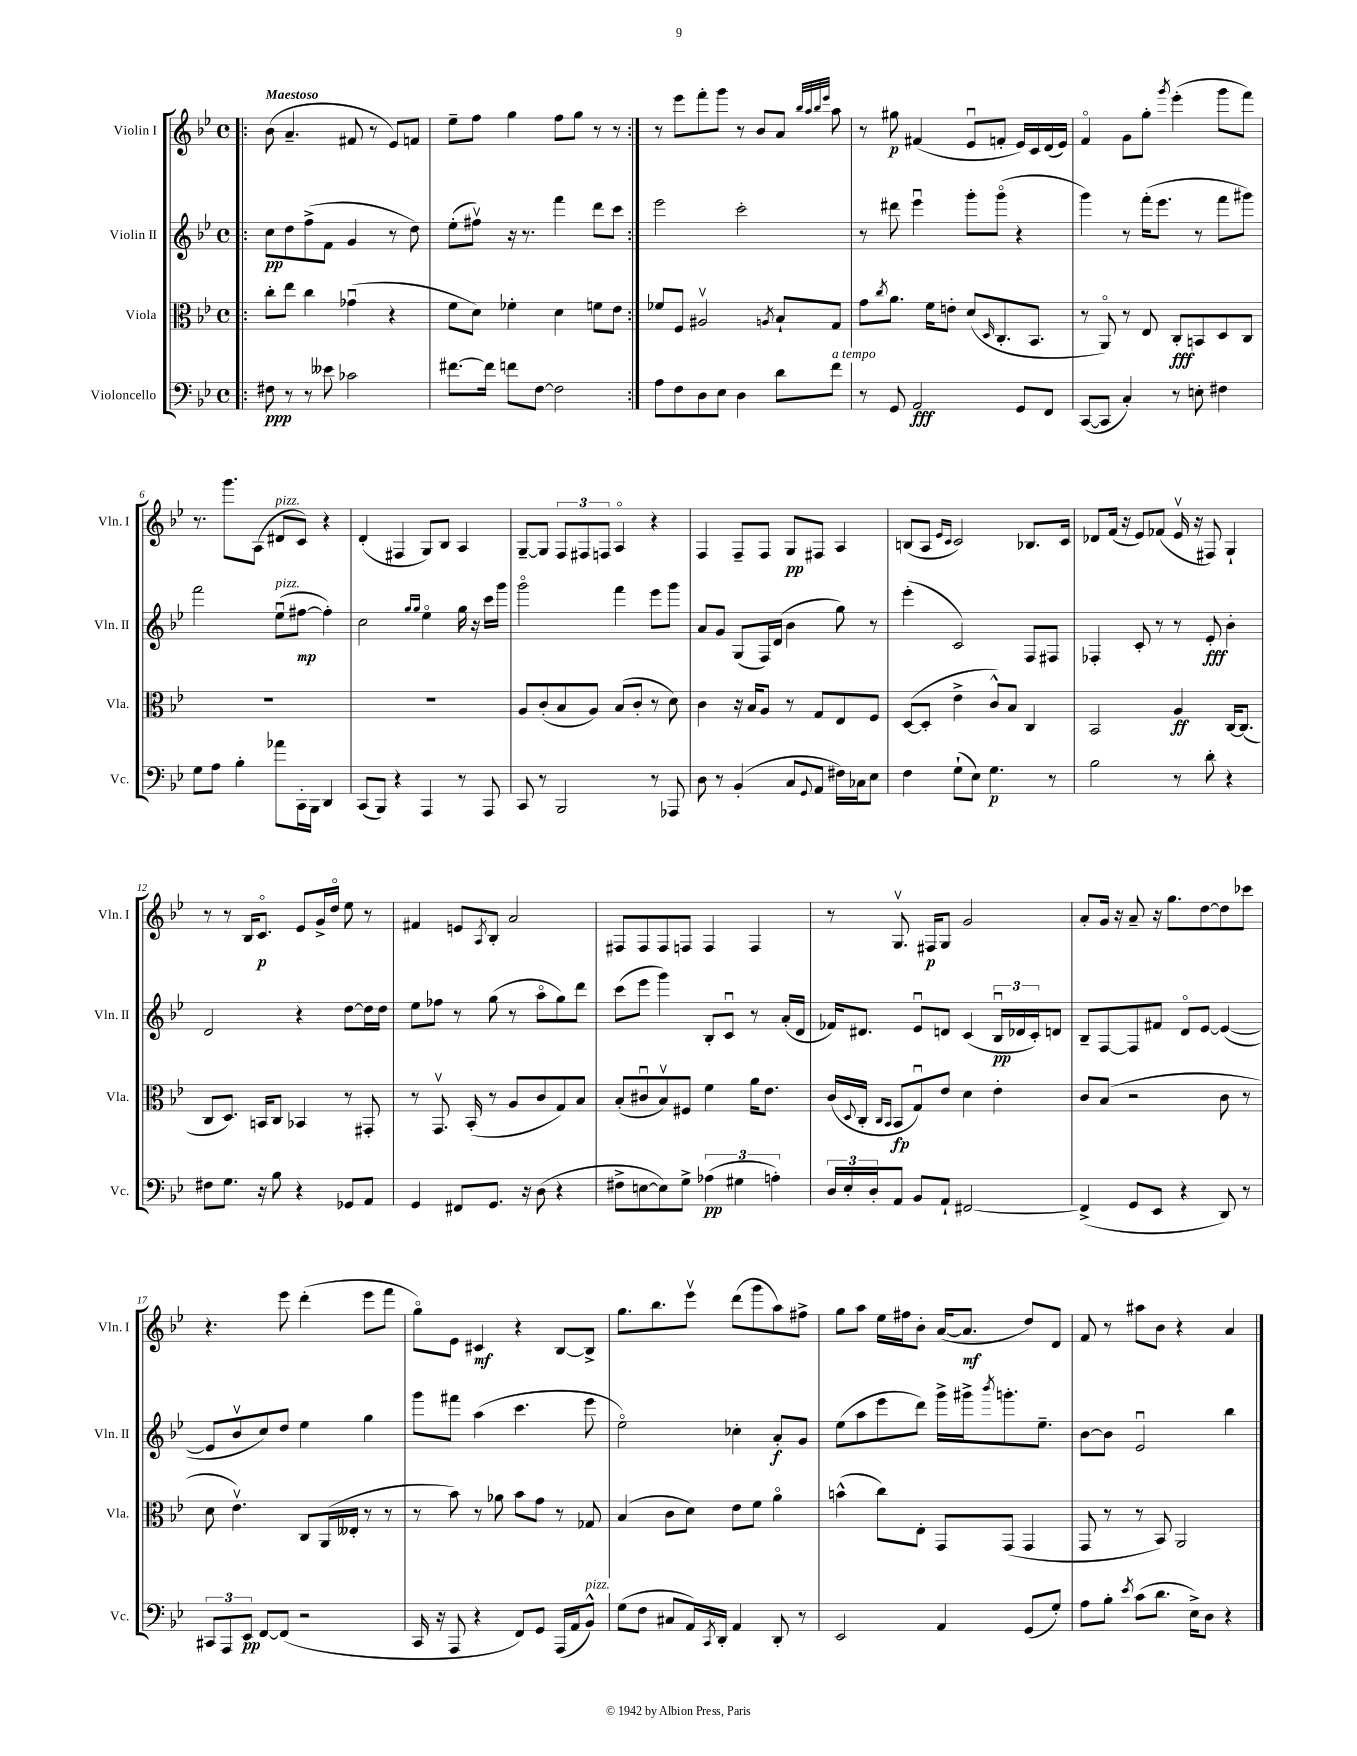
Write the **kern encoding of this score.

**kern	**dynam	**kern	**dynam	**kern	**dynam	**kern	**dynam
*part4	*part4	*part3	*part3	*part2	*part2	*part1	*part1
*staff4	*staff4	*staff3	*staff3	*staff2	*staff2	*staff1	*staff1
*I"Violoncello	*	*I"Viola	*	*I"Violin II	*	*I"Violin I	*
*I'Vc.	*	*I'Vla.	*	*I'Vln. II	*	*I'Vln. I	*
*clefF4	*	*clefC3	*	*clefG2	*	*clefG2	*
*k[b-e-]	*	*k[b-e-]	*	*k[b-e-]	*	*k[b-e-]	*
*M4/4	*	*M4/4	*	*M4/4	*	*M4/4	*
*met(c)	*	*met(c)	*	*met(c)	*	*met(c)	*
=1!|:	=1!|:	=1!|:	=1!|:	=1!|:	=1!|:	=1!|:	=1!|:
!	!	!	!	!	!	!LO:TX:a:B:t=Maestoso	!
8F#X\	ppp	8cc'\L	.	8cc\L	pp	(8b-\	.
8r	.	8ee-\J	.	8dd\	.	4.a~/	.
8r	.	4cc\	.	(8ff^\	.	.	.
8e--X\	.	.	.	8f\J	.	.	.
2c-X\	.	(4g-Xu\	.	4g/	.	8f#X/	.
.	.	.	.	.	.	8r	.
.	.	4r	.	8r	.	8e-/L)	.
.	.	.	.	8dd\)	.	8fn/J	.
=2	=2	=2	=2	=2	=2	=2	=2
[8.f#X\L	.	8f\L	.	(8ee-'\L	.	8ee-~\L	.
.	.	8d\J)	.	8ff#Xv\J)	.	8ff\J	.
16f#\Jk]	.	.	.	.	.	.	.
8fn\L	.	4f-X'\	.	16r	.	4gg\	.
.	.	.	.	8.r	.	.	.
[8F\J	.	.	.	.	.	.	.
2F\]	.	4d\	.	4fff\	.	8ff\L	.
.	.	.	.	.	.	8gg\J	.
.	.	8fn\L	.	8ddd\L	.	8r	.
.	.	8e-\J	.	8ccc\J	.	8r	.
=3:|!	=3:|!	=3:|!	=3:|!	=3:|!	=3:|!	=3:|!	=3:|!
8A\L	.	8f-X/L	.	2eee-\	.	8r	.
8F\	.	8F/J	.	.	.	8eee-\L	.
8D\	.	2A#Xv/	.	.	.	8fff'\	.
8E-\J	.	.	.	.	.	8ggg\J	.
4D\	.	.	.	2ccc'\	.	8r	.
.	.	.	.	.	.	8b-/L	.
.	.	8qAn/	.	.	.	.	.
8d\L	.	8B-`/L	.	.	.	8a/J	.
.	.	.	.	.	.	32qqbb-/LLL	.
.	.	.	.	.	.	32qqaa/	.
.	.	.	.	.	.	32qqbb-/	.
.	.	.	.	.	.	32qqeee-/JJJ	.
!LO:TX:a:i:t=a tempo	!	!	!	!	!	!	!
8f\J	.	8G/J	.	.	.	8aa\	.
=4	=4	=4	=4	=4	=4	=4	=4
8r	.	8g\L	.	8r	.	8r	.
.	.	8qcc/	.	.	.	.	.
8GG/	.	8.a\J	.	8ddd#X\	.	8gg#X\	p
2AA/	fff	.	.	4eee-u\	.	(4f#X/	.
.	.	16f\KL	.	.	.	.	.
.	.	8en'\J	.	.	.	.	.
.	.	(8d/L	.	8ggg'\L	.	8e-u/L	.
.	.	16qqD/	.	.	.	.	.
.	.	8.C'/	.	(8ggg\J	.	8fn'/J	.
8GG/L	.	.	.	4r	.	16e-/LL)	.
.	.	8.BB-/J	.	.	.	16c/	.
8FF/J	.	.	.	.	.	(16d/	.
.	.	.	.	.	.	16e-/JJ)	.
=5	=5	=5	=5	=5	=5	=5	=5
([8CC/L	.	8r	.	4ggg\)	.	4f/	.
8CC/J]	.	8AA/)	.	.	.	.	.
4C'/)	.	8r	.	8r	.	8g\L	.
.	.	8E-/	.	(16fff'\KL	.	8gg'\J	.
.	.	.	.	8.eee-\J	.	.	.
.	.	.	.	.	.	8qggg/	.
8r	.	8C'/L	fff	.	.	(4eee-'\	.
8En'\	.	8BBn/	.	8r	.	.	.
4F#X\	.	8D/	.	8fff\L	.	8ggg\L	.
.	.	8C/J	.	8ggg#X\J)	.	8fff\J)	.
!!LO:LB:g=z
=6	=6	=6	=6	=6	=6	=6	=6
8G\L	.	1r	.	2fff\	.	8.r	.
8A\J	.	.	.	.	.	.	.
.	.	.	.	.	.	8.ggg\L	.
4B-'\	.	.	.	.	.	.	.
.	.	.	.	.	.	(8A\J	.
!	!	!	!	!	!	!LO:TX:a:i:t=pizz.	!
!	!	!	!	!LO:TX:a:i:t=pizz.	!	!	!
8a-X\L	.	.	.	(8ee-u\L	.	8d#X/L	.
16CC'\L	.	.	.	[8ff#X\J	mp	8c/J)	.
16BBB-\JJ	.	.	.	.	.	.	.
4DD/	.	.	.	4ff#'\])	.	4r	.
=7	=7	=7	=7	=7	=7	=7	=7
(8CC/L	.	1r	.	2cc\	.	(4d'/	.
8BBB-/J)	.	.	.	.	.	.	.
4r	.	.	.	.	.	4F#X/	.
.	.	.	.	16qqgg/LL	.	.	.
.	.	.	.	16qqgg/JJ	.	.	.
4AAA/	.	.	.	4ee-\	.	8G/L)	.
.	.	.	.	.	.	8B-/J	.
8r	.	.	.	16gg\	.	4A/	.
.	.	.	.	16r	.	.	.
8AAA/	.	.	.	16ccc\LL	.	.	.
.	.	.	.	16ggg\JJ	.	.	.
=8	=8	=8	=8	=8	=8	=8	=8
8CC/	.	8A/L	.	2ggg\	.	[8G~/L	.
8r	.	(8c'/	.	.	.	8G/J]	.
2BBB-/	.	8B-/	.	.	.	12F/L	.
.	.	.	.	.	.	12F#X/	.
.	.	8A/J)	.	.	.	.	.
.	.	.	.	.	.	12Fn/J	.
.	.	(8B-/L	.	4fff\	.	4A/	.
.	.	8c'/J	.	.	.	.	.
8r	.	8r	.	8eee-\L	.	4r	.
8AAA-X/	.	8d\)	.	8ggg\J	.	.	.
=9	=9	=9	=9	=9	=9	=9	=9
8D\	.	4c\	.	8a/L	.	4F/	.
8r	.	.	.	8g/J	.	.	.
(4BB-'/	.	16r	.	(8G/L	.	8F~/L	.
.	.	16B-/KL	.	.	.	.	.
.	.	8A/J	.	16F/L)	.	8F/J	.
.	.	.	.	(16d/JJ	.	.	.
8C/L	.	8r	.	4b-\	.	8G/L	pp
8qqGG/	.	.	.	.	.	.	.
8AA/J	.	8G/L	.	.	.	8F#X/J	.
16F#X\LL)	.	8E-/	.	8gg\)	.	4A/	.
16C-X\J	.	.	.	.	.	.	.
8E-\J	.	8F/J	.	8r	.	.	.
=10	=10	=10	=10	=10	=10	=10	=10
4F\	.	([8D/L	.	(4eee-'\	.	(8Bn/L	.
.	.	8D'/J]	.	.	.	8A/J	.
.	.	.	.	.	.	16qqe-/LL	.
.	.	.	.	.	.	16qqc/JJ	.
(8G`\L	.	4e-^\	.	2c/)	.	2c/)	.
8E-\J)	.	.	.	.	.	.	.
4.G\	p	8c^^/L)	.	.	.	.	.
.	.	8B-/J	.	.	.	.	.
.	.	4C/	.	8F/L	.	8.B-X/L	.
8r	.	.	.	8F#X/J	.	.	.
.	.	.	.	.	.	16c/Jk	.
=11	=11	=11	=11	=11	=11	=11	=11
2B-\	.	2BB-/	.	4F-X'/	.	8d-X/L	.
.	.	.	.	.	.	(16f/Jk	.
.	.	.	.	.	.	16r	.
.	.	.	.	8c'/	.	8e-/L)	.
.	.	.	.	8r	.	(8f-X/J	.
8r	.	4A/	ff	8r	.	16e-v/	.
.	.	.	.	.	.	16r	.
8d'\	.	.	.	8e-'/	fff	8F#X/)	.
4r	.	[16C/KL	.	4b-'\	.	4G`/	.
.	.	(8.C/J]	.	.	.	.	.
!!LO:LB:g=z
=12	=12	=12	=12	=12	=12	=12	=12
8F#X\L	.	8C/L	.	2d/	.	8r	.
8.G\J	.	8.D/J)	.	.	.	8r	.
.	.	.	.	.	.	16B-/KL	.
16r	.	16BBn/KL	.	.	.	8.c/J	p
8B-\	.	8C/J	.	.	.	.	.
4r	.	4BB-X/	.	4r	.	8e-/L	.
.	.	.	.	.	.	16g^/L	.
.	.	.	.	.	.	16dd/JJ	.
8GG-X/L	.	8r	.	[8dd\L	.	8ee-\	.
8AA/J	.	8GG#X'/	.	16dd\L]	.	8r	.
.	.	.	.	16dd\JJ	.	.	.
=13	=13	=13	=13	=13	=13	=13	=13
4GG/	.	8r	.	8ee-\L	.	4f#X/	.
.	.	8.GGv/	.	8ff-X\J	.	.	.
8FF#X/L	.	.	.	8r	.	8en/L	.
.	.	(16BB-'/	.	.	.	.	.
.	.	.	.	.	.	8qA/	.
8.GG/J	.	8r	.	(8gg\	.	8B-'/J	.
.	.	8A/L	.	8r	.	2a/	.
16r	.	.	.	.	.	.	.
(8D\	.	8c/	.	8aa\L	.	.	.
4r	.	8G/)	.	8gg\)	.	.	.
.	.	8B-/J	.	8ddd\J	.	.	.
=14	=14	=14	=14	=14	=14	=14	=14
8F#X^\L	.	(8B-'/L	.	(8ccc\L	.	8F#X/L	.
[8En\	.	8c#Xu/	.	8eee-\J	.	8F#/	.
8E\])	.	8B-v/)	.	4ggg\)	.	8F#/	.
8G^\J	.	8F#X/J	.	.	.	8Fn/J	.
(6A-X\	pp	4f\	.	8B-'/L	.	4F/	.
.	.	.	.	8cu/J	.	.	.
6G#X\	.	.	.	.	.	.	.
.	.	16a\KL	.	8r	.	4F/	.
.	.	8.e-\J	.	.	.	.	.
6An'\)	.	.	.	.	.	.	.
.	.	.	.	(16a'/LL	.	.	.
.	.	.	.	16d/JJ	.	.	.
=15	=15	=15	=15	=15	=15	=15	=15
24D/LL	.	(16c/LL	.	16f-X/KL)	.	8r	.
24E-'/	.	.	.	.	.	.	.
.	.	8qqD/	.	.	.	.	.
.	.	16C'/JJ	.	8.d#X/J	.	.	.
24D'/J	.	.	.	.	.	.	.
.	.	16qqC/LL	.	.	.	.	.
.	.	16qqBB-/JJ	.	.	.	.	.
8AA/J	.	8BB-/L	fp	.	.	8.Gv/	.
8BB-/L	.	8Gu/)	.	8e-u/L	.	.	.
.	.	.	.	.	.	16F#X/KL	p
8AA`/J	.	8e-/J	.	8dn/J	.	8G/J	.
[2FF#X/	.	4d\	.	(4c/	.	2g/	.
.	.	4e-'\	.	24B-u/LL	pp	.	.
.	.	.	.	24d-X/	.	.	.
.	.	.	.	24c'/J)	.	.	.
.	.	.	.	8dn/J	.	.	.
=16	=16	=16	=16	=16	=16	=16	=16
(4FF#^/]	.	8c/L	.	8B-~/L	.	8a'/L	.
.	.	(8B-/J	.	[8F/	.	16g/Jk	.
.	.	.	.	.	.	16r	.
8GG/L	.	2r	.	8F/]	.	8a~/	.
8EE-/J	.	.	.	8f#X/J	.	16r	.
.	.	.	.	.	.	8.gg\L	.
4r	.	.	.	8d/L	.	.	.
.	.	.	.	[8e-/J	.	[8dd\	.
8DD/)	.	8c\	.	(4e-/_	.	8dd\]	.
8r	.	8r	.	.	.	8ccc-X\J	.
!!LO:LB:g=z
=17	=17	=17	=17	=17	=17	=17	=17
12CC#X/L	.	8d\	.	8e-/L]	.	4.r	.
12AAA/	.	.	.	.	.	.	.
.	.	4.e-v\)	.	8b-v/	.	.	.
12EE-/J	pp	.	.	.	.	.	.
[8FF/L	.	.	.	8cc/)	.	.	.
(8FF/J]	.	.	.	8dd/J	.	8eee-\	.
2r	.	8C/L	.	4ee-\	.	(4ddd'\	.
.	.	(16AA/L	.	.	.	.	.
.	.	16E--X'/JJ	.	.	.	.	.
.	.	8r	.	4gg\	.	8eee-\L	.
.	.	8r	.	.	.	8fff\J	.
=18	=18	=18	=18	=18	=18	=18	=18
16CC/	.	8r	.	8ggg\L	.	8gg\L)	.
16r	.	.	.	.	.	.	.
8AAA/	.	8b-\)	.	8fff#X\J	.	8e-\J	.
4r	.	8r	.	(4aa\	.	4c#X/	mf
.	.	8a-X\	.	.	.	.	.
8FF/L)	.	8b-\L	.	4.ccc\	.	4r	.
8GG/J	.	8g\J	.	.	.	.	.
(16AAA/LL	.	8r	.	.	.	[8B-/L	.
16AA/J	.	.	.	.	.	.	.
!LO:TX:a:i:t=pizz.	!	!	!	!	!	!	!
8BB-^^/J)	.	8G-X/	.	8eee-\	.	8B-^/J]	.
=19	=19	=19	=19	=19	=19	=19	=19
(8G\L	.	(4B-/	.	2ee-\)	.	8.gg\L	.
8F\J	.	.	.	.	.	.	.
.	.	.	.	.	.	8.bb-\	.
8C#X/L	.	8c\L	.	.	.	.	.
16AA/L)	.	8d\J)	.	.	.	8eee-v\J	.
8qCC/	.	.	.	.	.	.	.
16DD'/JJ	.	.	.	.	.	.	.
4AA/	.	8e-\L	.	4cc-X'\	.	(8ddd\L	.
.	.	8f\J	.	.	.	8ggg\	.
8DD'/	.	4a\	.	8a'/L	f	8aa\)	.
8r	.	.	.	8g/J	.	8ff#X^\J	.
=20	=20	=20	=20	=20	=20	=20	=20
2EE-/	.	(4bn^^\	.	(8ee-\L	.	8gg\L	.
.	.	.	.	8aa\	.	8aa\J	.
.	.	8cc\L)	.	8eee-\	.	16ee-\LL	.
.	.	.	.	.	.	16ff#X\J	.
.	.	8E-'\J	.	8ddd\J)	.	8b-'\J	.
4AA/	.	8GG/L	.	16ggg^\LL	.	([16a/KL	.
.	.	.	.	16ggg#X^\J	.	8.a/J]	mf
.	.	.	.	8qbbb-/	.	.	.
.	.	(8GG/J	.	8.gggn'\	.	.	.
(8GG/L	.	4GG/	.	.	.	8dd/L)	.
.	.	.	.	8.ee-~\J	.	.	.
8G'/J)	.	.	.	.	.	8d/J	.
=21	=21	=21	=21	=21	=21	=21	=21
8A\L	.	8GG/	.	[8b-\L	.	8f/	.
8B-'\J	.	8r	.	8b-\J]	.	8r	.
8qe-/	.	.	.	.	.	.	.
(8c\L	.	8r	.	2e-u/	.	8aa#X\L	.
8.d\J	.	8BB-/)	.	.	.	8b-\J	.
.	.	2AA/	.	.	.	4r	.
16E-^\KL)	.	.	.	.	.	.	.
8D\J	.	.	.	.	.	.	.
4r	.	.	.	4bb-\	.	4a/	.
==	==	==	==	==	==	==	==
*-	*-	*-	*-	*-	*-	*-	*-
